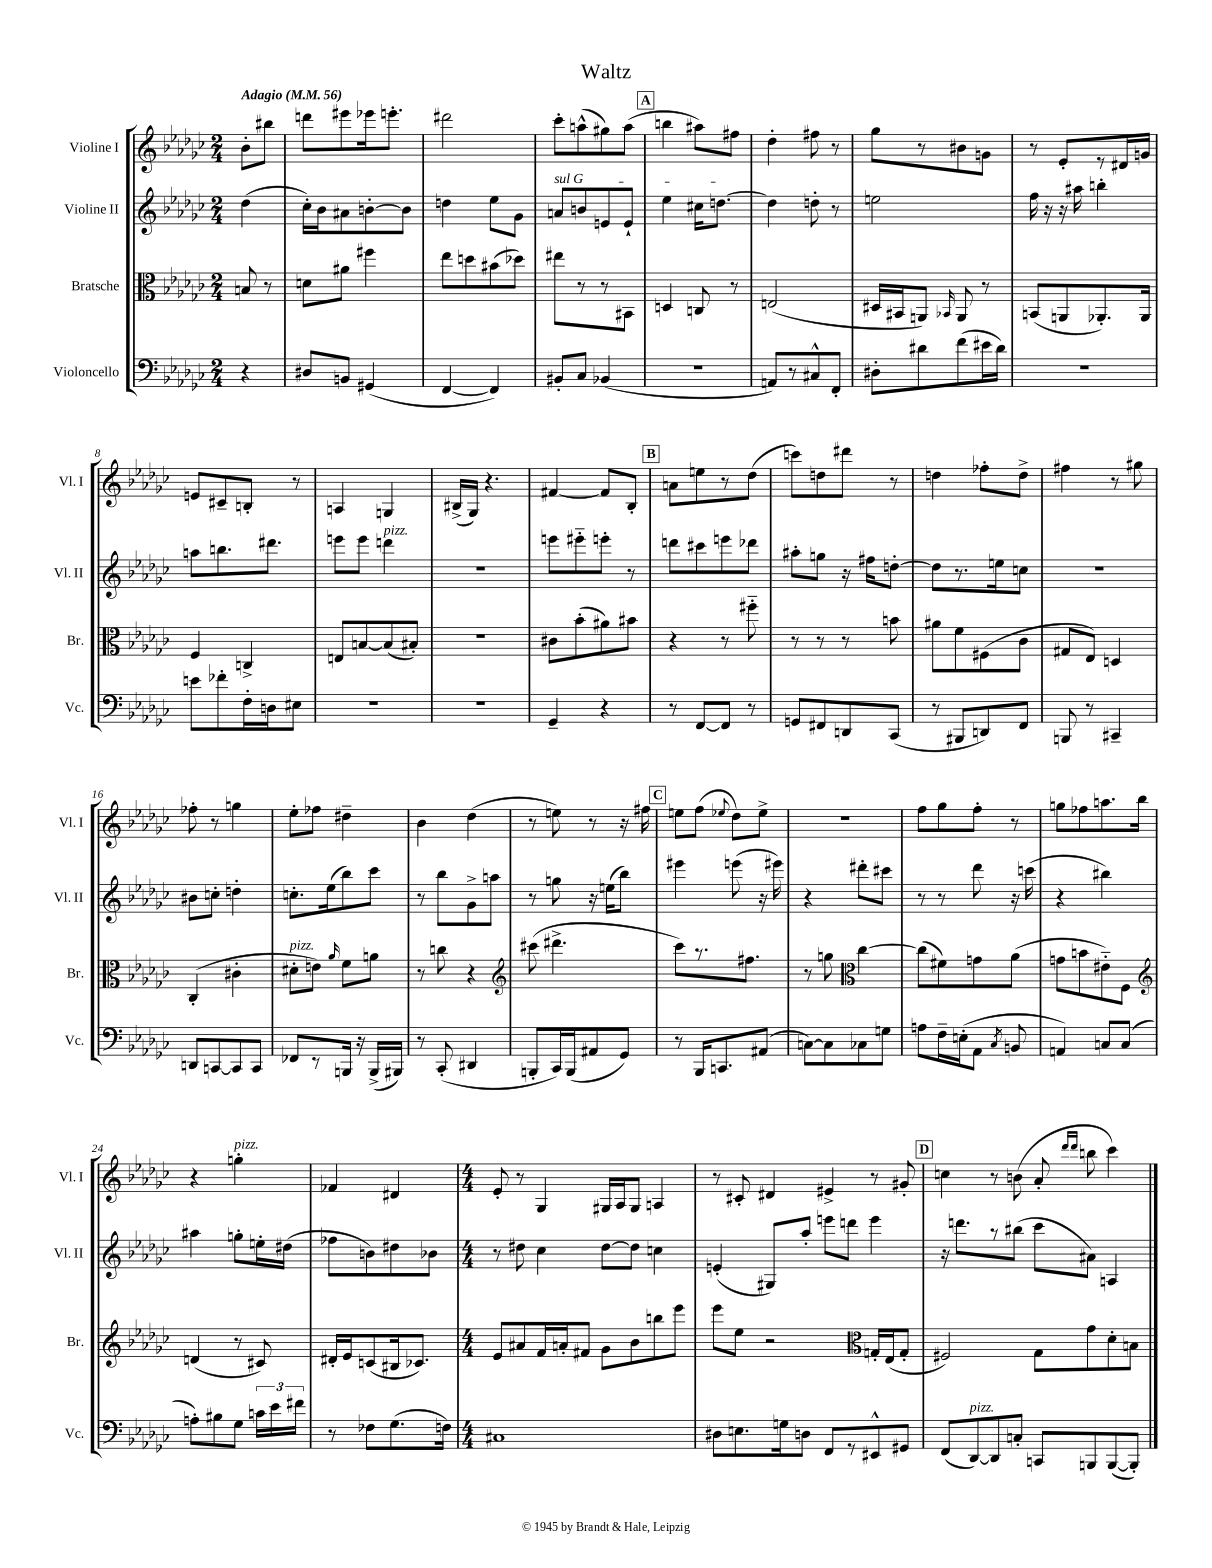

**kern	**kern	**kern	**kern
*staff4	*staff3	*staff2	*staff1
*clefF4	*clefC3	*clefG2	*clefG2
*k[b-e-a-d-g-c-]	*k[b-e-a-d-g-c-]	*k[b-e-a-d-g-c-]	*k[b-e-a-d-g-c-]
*M2/4	*M2/4	*M2/4	*M2/4
*MM56	*MM56	*MM56	*MM56
4r	8B/	(4dd-\	8b-'\L
.	8r	.	8bb#\J
=	=	=	=
8D#/L	8d\L	16cc-'\LL)	8ddd\L
.	.	16b-\J	.
8BB/J	8a#\J	8a#\	8eee#\
(4GG#/	4ff#\	[8b'\	16eee-\k
.	.	.	8.eee'\J
.	.	8b\]J	.
=	=	=	=
[4FF/	8ee-\L	4dd\	2ddd#\
.	8dd\	.	.
4FF/])	(8b#\	8ee-\L	.
.	8dd-\J)	8g-\J	.
=	=	=	=
8BB#'/L	8ee#\L	8a/L	8ccc-'\L
8C-/J	8r	8b/	(8aa^^\
(4BB-/	8r	8e/	8gg#\)
.	8BB#\J	8e`/J	(8aa\J
=	=	=	=
2r	4D/	4ee-\	4bb\
.	8C/	16cc#\LK	8aa#\L)
.	.	[8.dd\J	.
.	8r	.	8ff#\J
=	=	=	=
8AA/L)	(2E/	4dd\]	4dd-'\
8r	.	.	.
8C#^^/	.	8dd'\	8ff#\
8FF'/J	.	8r	8r
=	=	=	=
8D#'\L	16D#/LL	2ee\	8gg-\L
.	16BB#/J	.	.
8d#\	8AA/J)	.	8r
.	16qqBB-/	.	.
(8f\	8AA/	.	8b#\
16e#\L	8r	.	8g\J
16d#\JJ)	.	.	.
=	=	=	=
2r	(8BB/L	16ff\	8r
.	.	16r	.
.	8AA/	16r	8e-'/L
.	.	16aa#\	.
.	8.AA-'/)	4bb'\	8r
.	.	.	16d#/L
.	16AA-/Jk	.	16g/JJ
=	=	=	=
8e\L	4F/	8aa\L	8e/L
8f-'\	.	8.bb\	8c#~/
16F'\L	4C^/	.	8B'/J
16D\J	.	8.ddd#\J	.
8E#\J	.	.	8r
=	=	=	=
2r	8E/L	8eee\L	4A/
.	[8B/	8eee\J	.
.	(8B/]	4ddd\	4G/
.	8B#'/J)	.	.
=	=	=	=
2r	2r	2r	(16B#^/LL
.	.	.	16G-/JJ)
.	.	.	4.r
=	=	=	=
4GG-~/	8c#\L	8eee\L	[4f#/
.	(8b-'\	8eee#'~\	.
4r	8a#\)	8eee'\J	8f#/]L
.	8b#\J	8r	8B-'/J
=	=	=	=
8r	4r	8ddd\L	8a\L
[8FF/L	.	8ccc#\	8ee\
8FF/]J	8r	8eee\	8r
8r	8ff#'~\	8ddd-\J	(8dd-\J
=	=	=	=
8GG/L	8r	8aa#'\L	8ccc\L)
8FF#/	8r	8gg\J	8dd\
8DD/	8r	16r	8ddd#\J
.	.	16ff#\LK	.
(8CC-/J	8b\	[8dd'\J	8r
=	=	=	=
8r	8a#\L	8dd\]L	4dd\
8BBB#/L	8f\	8.r	.
8DD/)	(8F#\	.	8ff-'\L
.	.	16ee\k	.
8FF/J	8c-\J	8cc\J	8dd^\J
=	=	=	=
8BBB/	8G#/L	2r	4ff#\
8r	8E-/J)	.	.
4CC#~/	4D/	.	8r
.	.	.	8gg#\
=	=	=	=
8DD/L	(4C-'/	8b#\L	8ff-'\
[8CC/	.	8cc'\J	8r
8CC/]	4c#'\	4dd'\	4gg\
8CC/J	.	.	.
=	=	=	=
8FF-/L	8d#'\L	8.cc'\L	8ee-'\L
8r	8e\J)	.	8ff-\J
.	.	(16ee-\k	.
.	16qqa-/	.	.
16BBB/Jk	8f\L	8bb-\)	4dd#~\
16r	.	.	.
(16BBB^/LL	8a\J	8ccc-\J	.
16BBB#/JJ)	.	.	.
=	=	=	=
8r	8r	8r	4b-\
(8CC-'/	8cc\	8bb-\L	.
4DD#/	4r	8g-^\	(4dd-\
.	.	8aa\J	.
=	=	=	=
*	*clefG2	*	*
8BBB'/L	(8ccc#\	8r	8r
16CC-/L)	4.ddd#^\	8gg\	8ee\)
(16BBB/J	.	.	.
8AA#/	.	16r	8r
.	.	(16ee\LK	.
8GG-/J)	.	8bb-\J)	16r
.	.	.	16ff#\
=	=	=	=
8r	8ccc-\L)	4eee#\	8ee\L
16BBB-/LK	8.r	.	(8ff\J
8.CC/	.	.	.
.	.	.	8qqee-/
.	.	(8eee\	8dd-\L)
.	8.ff#\J	.	.
(8AA#/J	.	16r	8ee-^\J
.	.	16eee#\)	.
=	=	=	=
[8C\L)	8r	4r	2r
8C\]	8gg\	.	.
*	*clefC3	*	*
8C-\	[4cc-\	8ddd#'\L	.
8G\J	.	8ccc#\J	.
=	=	=	=
8A\L	(8cc-\]L	8r	8ff\L
16F~\L	8f#\)	8r	8gg-\
(16E'\J	.	.	.
8AA-\J	8g\	8ddd-\	8ff'\J
8qC-/	.	.	.
8BB/	(8a-\J	16r	8r
.	.	(16ccc\	.
=	=	=	=
4AA/)	8g\L	4r	8gg\L
.	8b\	.	8ff-\
8C/L	8e#'~\)	4bb#\)	8.aa\
(8C/J	8F\J	.	.
.	.	.	16bb-\Jk
=	=	=	=
*	*clefG2	*	*
8A'\L)	(4d/	4aa#\	4r
8B#\	.	.	.
8G-\J	8r	8gg'\L	4gg'\
24c\LL	8c#/)	16ee'\L	.
24e-\	.	.	.
.	.	(16dd#\JJ	.
24f#\JJ	.	.	.
=	=	=	=
8r	16d#'/LL	8ff-\L	4f-/
.	16e-/J	.	.
8F-\L	(8c/	8b\)	.
(8.G-\	16B#/k	8dd#\	4d#/
.	8.c-/J)	.	.
.	.	8b-\J	.
16F\Jk)	.	.	.
=	=	=	=
*M4/4	*M4/4	*M4/4	*M4/4
1C#	8e-/L	8r	8e-'/
.	8a#/	8dd#\	8r
.	16f/L	4cc-\	4G-/
.	16a'/J	.	.
.	8f#/J	.	.
.	8g-\L	[8dd#\L	16G#/LL
.	.	.	16A-/J
.	8b-\	8dd#\]J	8G#/J
.	8bb\	4cc\	4A/
.	8eee-\J	.	.
=	=	=	=
8D#\L	8eee-\L	(4e'/	8r
8.E\	8ee-\J	.	8c#'/
.	2r	8G#/L)	4d#/
16G\k	.	.	.
8D\J	.	8aa-'/J	.
8FF/L	.	8eee\L	4e#^/
8r	.	8ddd\J	.
*	*clefC3	*	*
8EE#^^/	16G'/LL	4eee\	8r
.	(16E-/J	.	.
8GG#/J	8G'/J	.	8g#'/
=	=	=	=
(8FF/L	2F#/)	16r	4cc\
.	.	8.ddd\L	.
[8DD-/)	.	.	.
8DD-/]	.	8r	8r
8C'/J	.	(8bb#\J	(8b\
8CC/L	8G-\L	8ccc-\L	8a-'/
.	.	.	16qqddd-/LL
.	.	.	16qqddd-/JJ
8BBB/	8g-\	8a#\J)	8bb\
([8BBB/	8d-'\	4A/	4ccc-\)
8BBB'/]J)	8B\J	.	.
==	==	==	==
*-	*-	*-	*-
